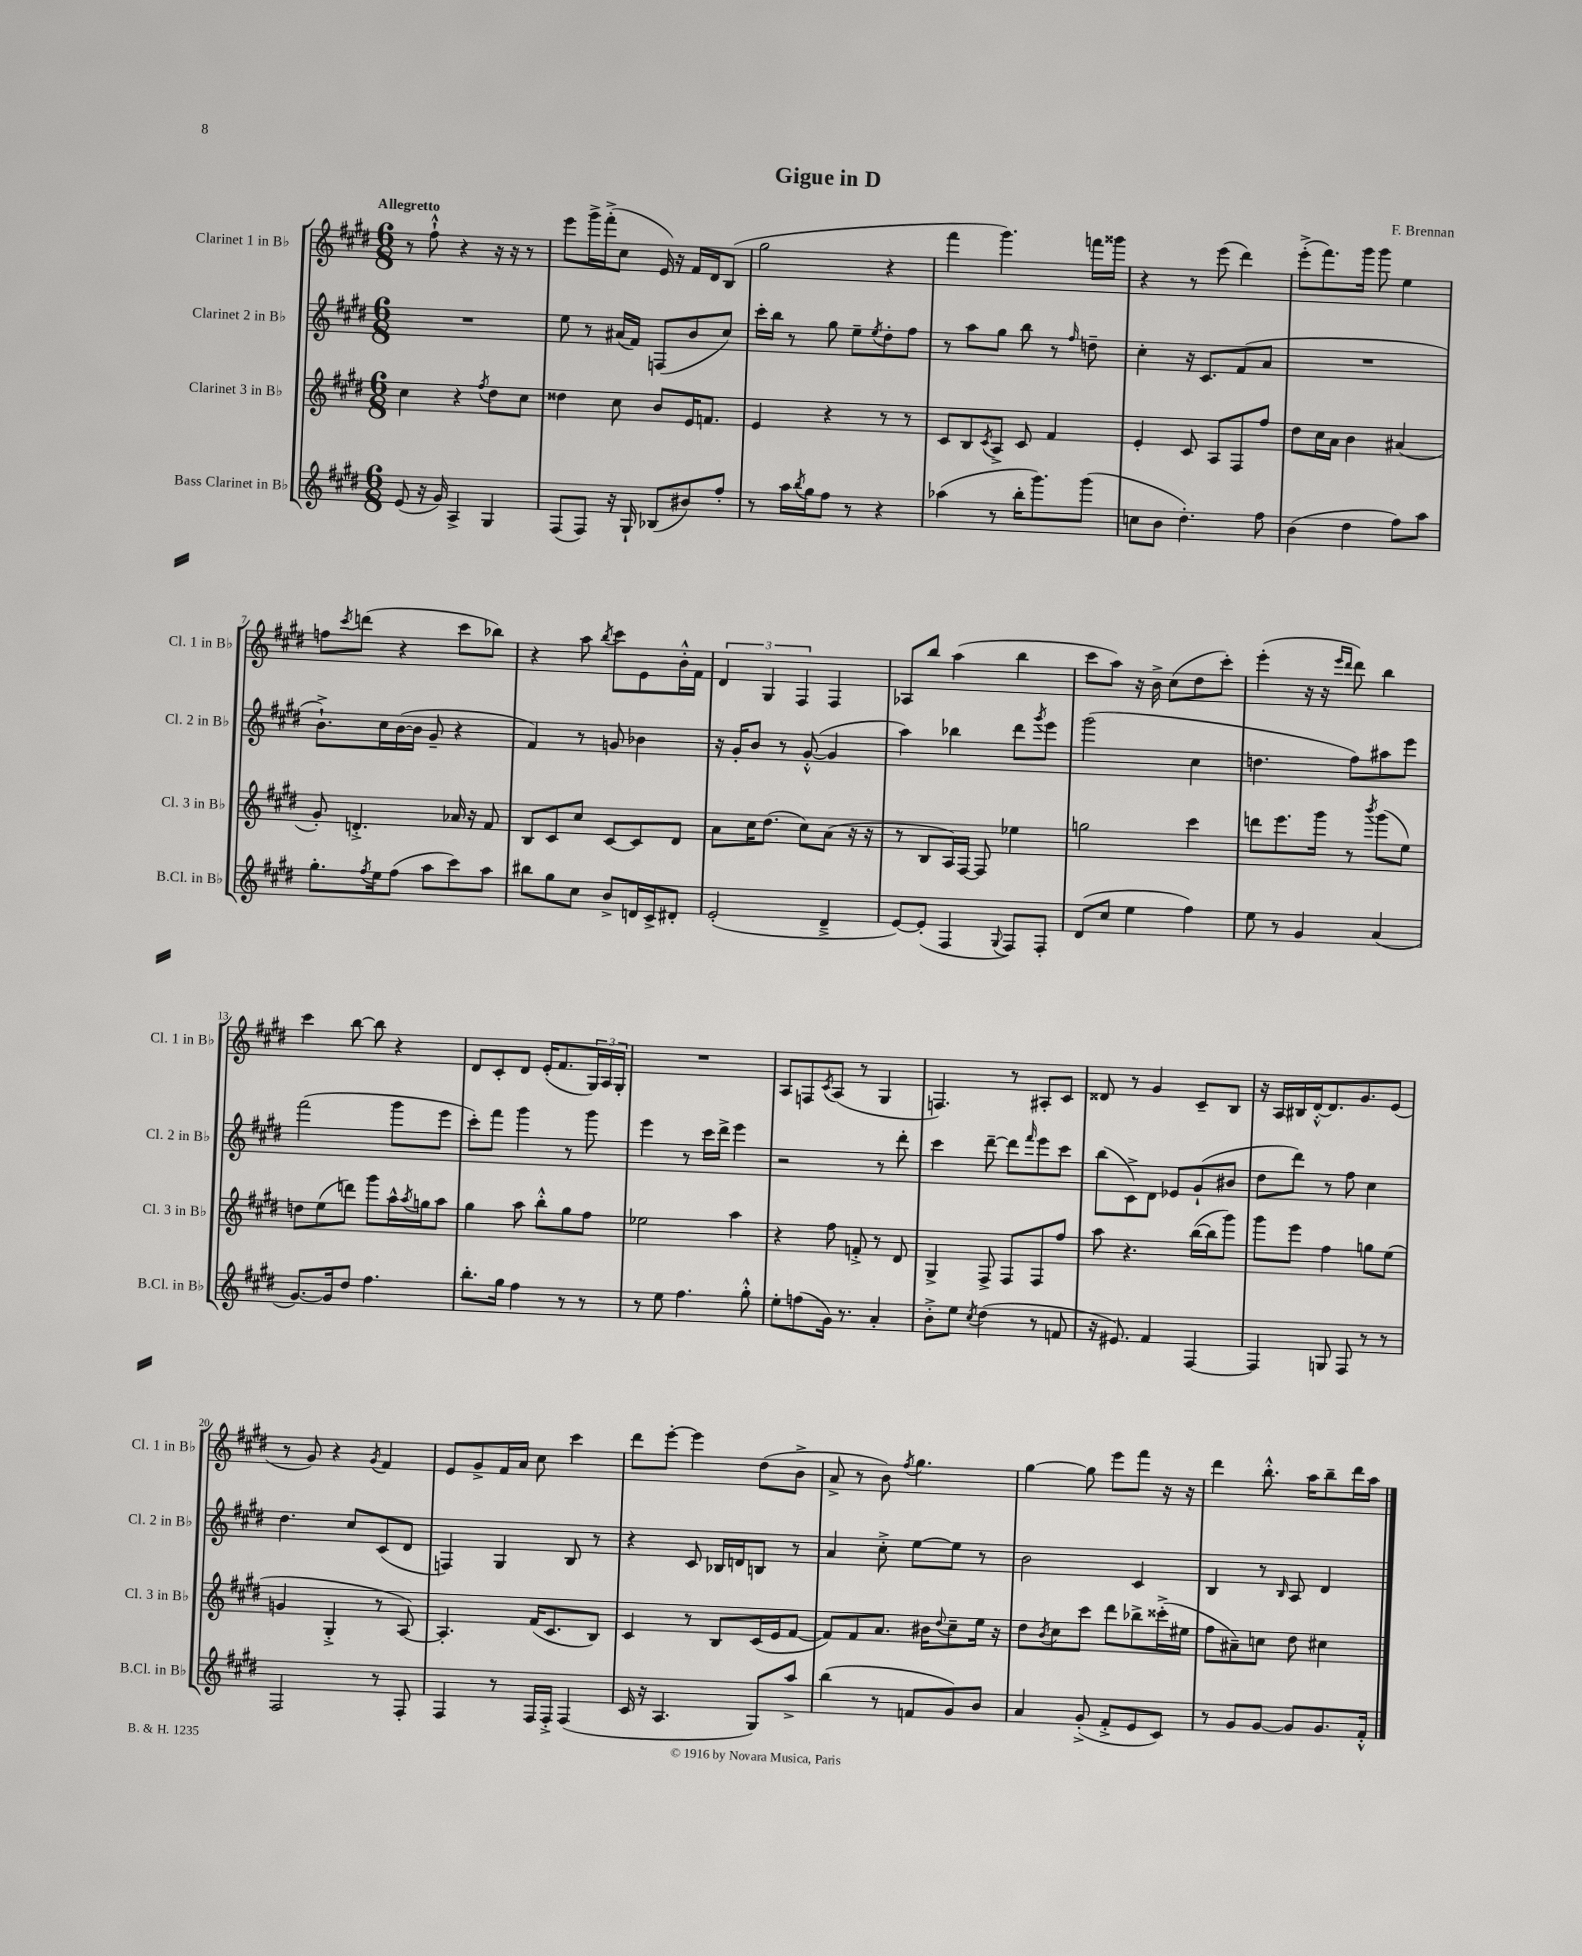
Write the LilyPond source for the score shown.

\header { title = "Gigue in D" composer = "F. Brennan" }
<<
\new StaffGroup <<
\new Staff = "s0" \with { instrumentName = "Clarinet 1 in Bb" shortInstrumentName = "Cl. 1 in Bb" } {
    \clef treble \key e \major \numericTimeSignature \time 6/8 \tempo "Allegretto"
    r8 fis''8-!-^ r4 r16 r16 r8 |
    e'''8 gis'''16-> fis'''16-.->( cis''8 e'16) r16 fis'16 dis'16 b8( |
    gis''2 r4 |
    fis'''4 gis'''4.) f'''16 gisis'''16 |
    r4 r8 e'''8( dis'''4) |
    e'''8-.->( fis'''8.) gis'''16 gis'''8 e''4 |
    f''8 \acciaccatura { cis'''8 } d'''8( r4 cis'''8 bes''8) |
    r4 a''8 \acciaccatura { b''8 } cis'''8 e'8 b'16-.-^ fis'16 |
    \tuplet 3/2 { dis'4 gis4 fis4 } fis4 |
    aes8 b''8 a''4( b''4 |
    cis'''8 a''8) r16 b'16-> cis''8( dis''8 cis'''8-.) |
    e'''4-.( r16 r16 \grace { e'''16 dis'''16 } dis'''8) b''4 |
    cis'''4 b''8~ b''8 r4 |
    dis'8 cis'8-. dis'8 e'16-.( fis'8. \tuplet 3/2 { gis16) a16 gis16-. } |
    R2. |
    a8 f8 \acciaccatura { cis'8 } a8( r8 gis4 |
    f4.) r8 ais8-. cis'8 |
    disis'8 r8 gis'4 cis'8-- b8 |
    r16 a16 bis16 dis'16~-.-^ dis'8. gis'8. e'8( |
    r8 gis'8) r4 \acciaccatura { gis'8 } fis'4 |
    e'8 gis'8-> fis'16 a'16 cis''8 cis'''4 |
    dis'''8 e'''8~-. e'''4 dis''8( b'8-> |
    a'8-> r8 b'8) \acciaccatura { fis''8 } gis''4. |
    gis''4~ gis''8 e'''8 fis'''8 r16 r16 |
    dis'''4 b''8.-.-^ a''16 b''8-- dis'''16 a''16 \bar "|." |
}
\new Staff = "s1" \with { instrumentName = "Clarinet 2 in Bb" shortInstrumentName = "Cl. 2 in Bb" } {
    \clef treble \key e \major \numericTimeSignature \time 6/8
    R2. |
    e''8 r8 ais'16( fis'16) f8( b'8 cis''8) |
    cis'''16-. b''16 r8 gis''8 e''8-- \acciaccatura { e''8 } dis''8-. fis''8 |
    r8 a''8 gis''8 b''8 r8 \grace { fis''16 } d''8-- |
    cis''4-. r16 cis'8. fis'8( a'8 |
    R2. |
    b'8.-!->) cis''16 b'16~( b'16 gis'8-- r4 |
    fis'4) r8 g'8 bes'4 |
    r16 gis'16-. b'8 r8 gis'8~-.-^( gis'4 |
    a''4) bes''4 dis'''8 \acciaccatura { gis'''8 } e'''8 |
    gis'''2( cis''4 |
    d''4. fis''8) ais''8 e'''8 |
    fis'''2( gis'''8 e'''8 |
    cis'''8-.) fis'''8 gis'''4 r8 gis'''8 |
    e'''4 r8 cis'''16 dis'''16-> e'''4 |
    r2 r8 dis'''8-. |
    cis'''4 dis'''8~-- dis'''8 \grace { fis'''16 } e'''8 cis'''8 |
    b''8( cis'8->) dis'8 ees'8 gis'8-!( bis'8 |
    dis''8 dis'''8) r8 fis''8 cis''4 |
    dis''4. cis''8 cis'8( dis'8 |
    f4) gis4 b8 r8 |
    r4 cis'8 bes16 d'16 b8 r8 |
    a'4 cis''8-.-> e''8~ e''8 r8 |
    b'2 cis'4 |
    b4 r8 \grace { b16 } a8 dis'4 \bar "|." |
}
\new Staff = "s2" \with { instrumentName = "Clarinet 3 in Bb" shortInstrumentName = "Cl. 3 in Bb" } {
    \clef treble \key e \major \numericTimeSignature \time 6/8
    cis''4 r4 \acciaccatura { fis''8 } dis''8 cis''8 |
    disis''4 cis''8 b'8 e'16 f'8. |
    e'4 r4 r8 r8 |
    cis'8 b8 \acciaccatura { cis'8 } a8-> cis'8 fis'4 |
    e'4-. cis'8 a8 fis8 fis''8 |
    dis''8 cis''16 a'16 b'4 ais'4( |
    gis'8-.) d'4.-.-> aes'16 r16 fis'8 |
    b8 cis'8 cis''8 cis'8~ cis'8 dis'8 |
    a'8 cis''16 dis''8.( cis''8) a'8( r16 r16 |
    r8 b8 a16) fis16~ fis8 ees''4 |
    g''2 cis'''4 |
    d'''8 e'''8. gis'''16 r8 \acciaccatura { b'''8 } gis'''8( e''8) |
    d''8 e''8( d'''8) gis'''8 a''16-^ \acciaccatura { a''8 } g''16 a''8 |
    gis''4 a''8 b''8-.-^ gis''8 fis''8 |
    ees''2 a''4 |
    r4 fis''8 f'8-.-> r8 dis'8 |
    gis4-> fis8-> fis8 fis8 fis''8 |
    a''8 r4. b''16~( b''16 gis'''8) |
    gis'''8 e'''8 fis''4 g''8 e''8( |
    g'4 gis4-.-> r8 a8~) |
    a4.-. fis'16( cis'8. b8) |
    cis'4 r8 b8 cis'16( e'16 fis'8~ |
    fis'8) fis'8 a'8. bis'16 \appoggiatura { dis''8 } cis''8-- e''16 r16 |
    dis''8 \acciaccatura { b'8 } cis''8 cis'''8 dis'''8 bes''8-> cisis'''16-.->( eis''16 |
    fis''8 ais'8--) c''8 dis''8 cis''4 \bar "|." |
}
\new Staff = "s3" \with { instrumentName = "Bass Clarinet in Bb" shortInstrumentName = "B.Cl. in Bb" } {
    \clef treble \key e \major \numericTimeSignature \time 6/8
    e'8( r16 gis'16) a4-> gis4 |
    fis8( fis8) r16 gis16-! bes8( bis'8) fis''8-. |
    r8 a''16 \acciaccatura { b''8 } gis''16 fis''8 r8 r4 |
    aes''4( r8 b''16-. gis'''8.) gis'''8( |
    c''8 b'8 dis''4.-.) fis''8 |
    b'4( dis''4 fis''8) a''8 |
    gis''8.-. \acciaccatura { fis''8 } e''16 fis''8( a''8 cis'''8) a''8 |
    bis''8 gis''8 cis''8 b'8-> d'16 cis'16-> dis'8-. |
    e'2-.( dis'4---> |
    e'8~) e'8-.( fis4 \appoggiatura { gis8 } fis8) fis8-. |
    dis'8( cis''8 e''4 fis''4) |
    e''8 r8 gis'4 a'4( |
    gis'8.~) gis'16 dis''8 fis''4. |
    b''8.-. gis''16 fis''4 r8 r8 |
    r8 e''8 fis''4. gis''8-.-^ |
    e''8-. f''8( gis'16) r8. a'4-. |
    b'8-.-> e''8 \acciaccatura { cis''8 } dis''4( r8 f'8 |
    r16 eis'8.) fis'4 fis4~ |
    fis4 g8 fis8 r8 r8 |
    fis2 r8 fis8-. |
    fis4 r8 fis16 fis16-.-> fis4( |
    cis'16 r16 a4. gis8) a''8-> |
    b''4( r8 f'8 gis'8) b'8 |
    a'4 gis'8-.->( fis'8-.-> e'8 cis'8) |
    r8 gis'8 gis'8~ gis'8 gis'8. fis'16-.-^ \bar "|." |
}
>>
>>
